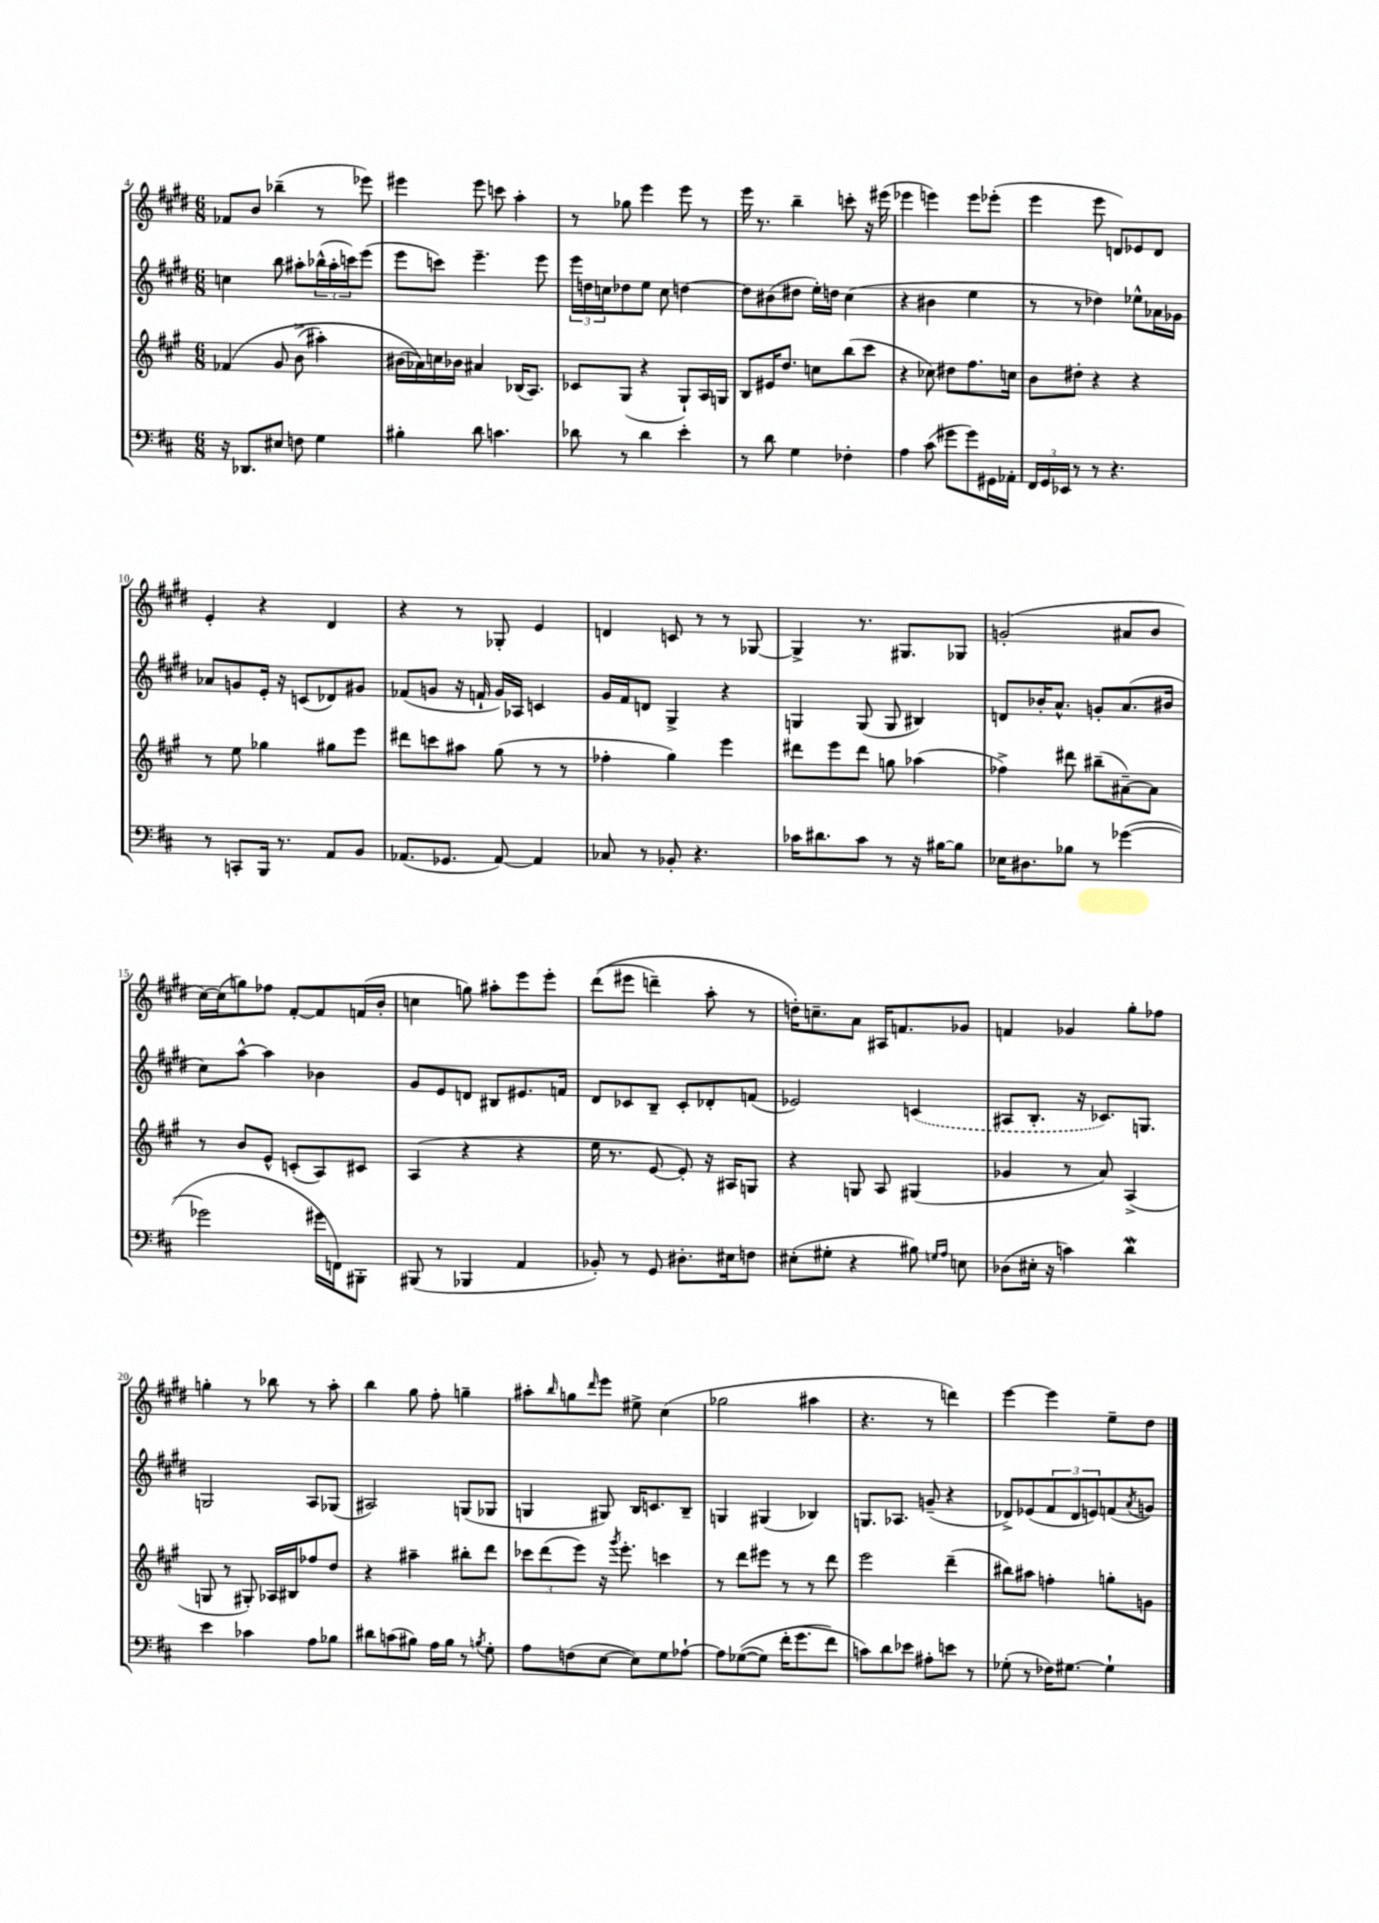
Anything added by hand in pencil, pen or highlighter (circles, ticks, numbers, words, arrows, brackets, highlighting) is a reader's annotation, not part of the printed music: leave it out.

**kern	**kern	**kern	**kern
*part4	*part3	*part2	*part1
*staff4	*staff3	*staff2	*staff1
*clefF4	*clefG2	*clefG2	*clefG2
*k[f#c#]	*k[f#c#g#]	*k[f#c#g#d#]	*k[f#c#g#d#]
*M6/8	*M6/8	*M6/8	*M6/8
=4	=4	=4	=4
16r	(4f-X/	4ccn\	8f-X/L
8.DD-X/L	.	.	.
.	.	.	8b/J
8E#X/J	8g#/	8bb\	(4bb-X~\
8Fn\	(8b^\	8aa#X'\L	.
4G\	4aa#X'\)	(24bb-X^^\L	8r
.	.	24aa#'\	.
.	.	24cccn\J)	.
.	.	(8eee\J	8eee-X\)
=5	=5	=5	=5
4B#X'\	(16b#X\LL	8eee\L	4eee#X\
.	16a-X\))	.	.
.	16ccn\	8cccn\J)	.
.	16b-X\JJ	.	.
8d\	4a#X/	4.eee~\	8eee#\
4.cn\	.	.	8cccn\
.	(16B-X/KL	.	4aa'\
.	8.A/J)	.	.
.	.	8eee\	.
=6	=6	=6	=6
8d-X\	8c-X/L	24eee\LL	8r
.	.	24ddn\	.
.	.	24ccn\J	.
8r	(8G#/J	8dd-X\	8gg-X\
4d-\	4r	8ee\J	4eee\
.	.	8cc\	.
4e'\	8G#`/L)	[4ddn\	8eee\
.	16A/L	.	8r
.	16Gn/JJ	.	.
=7	=7	=7	=7
8r	8B/L	8dd\L]	16eee\
.	.	.	8.r
8d\	16e#X/K	(8b#X\	.
.	8.dd/J	.	.
4G\	.	8dd#X\J	4bb~\
.	8ccn\L	16ee'\LL)	.
.	.	16ddn\JJ	.
4F-X'\	(8bb\	(4cc#\	8cccn'\
.	8ccc#\J	.	16r
.	.	.	(16eee#X\
=8	=8	=8	=8
4A\	4r	4r	4eee-X\
(8c#\	8cc-X\)	4b#X\	4eeen\)
8g#X\L	8dd#X\L	.	.
8g#\)	8.ff#\	4ee\	8eee\L
16GG#X\L	.	.	(8eee-X'\J
16AA-X'\JJ	16ccn\Jk	.	.
=9	=9	=9	=9
24FF#/LL	8b\L	8r	4eee\
24GG/	.	.	.
24EE-X/JJ	.	.	.
8r	8dd#X'\J	8r	.
8r	4r	4dd-X\)	8eee\
4.r	.	.	8dn/L)
.	4r	8ee-X^^\L	8e-X/
.	.	16a-X\L	8d/J
.	.	16g-X\JJ	.
!!LO:LB:g=z
=10	=10	=10	=10
8r	8r	8a-X/L	4e'/
8CCn'/L	8ee\	8gn/	.
16BBB/Jk	4gg-X\	16e'/Jk	4r
8.r	.	16r	.
.	.	(8cn/L	.
8AA/L	8gg#X\L	8d-X/)	4d#/
8BB/J	8eee\J	8g#X/J	.
=11	=11	=11	=11
(8.AA-X/L	8ddd#X\L	(8f-X/L	4r
.	8cccn\	8gn/J	.
8.GG-X/J	.	.	.
.	8aa#X\J	16r	8r
.	.	16fn`/	.
[8AA-/)	(8gg#\	16g/LL)	8G-X'/
.	.	16A-X/JJ	.
4AA-/]	8r	4cn/	4e/
.	8r	.	.
=12	=12	=12	=12
8C-X/	4ff-X'\	16g#/LL	4dn/
.	.	16f#/J	.
8r	.	8dn/J	.
8BB-X'/	4gg#\)	4G#^/	8cn/
4.r	.	.	8r
.	4eee\	4r	8r
.	.	.	[8G-X/
=13	=13	=13	=13
16c-X\KL	8ddd#X\L	4Gn/	4G-^/]
8.d#X\	.	.	.
.	8eee\	.	.
8c-\J	8ddd#\J	(8G/	8.r
8r	8ggn\	8G/	.
.	.	.	8.G#X/L
16r	(4aa-X\	4B#X/)	.
[16B#X\KL	.	.	.
8B#\J]	.	.	8G-X/J
=14	=14	=14	=14
16E-X\KL	4ff-X^\)	8dn/L	(2gn'/
8.D#X\	.	.	.
.	.	16b-X'/K	.
.	.	8.a^^/J	.
8B-X\J	8ddd#X\	.	.
8r	(8bb#X~\L	8gn'/L	.
([4g-X\	[8a#X~\)	(8.a/	8a#X/L
.	8a#\J]	.	8b/J
.	.	16b#X/Jk	.
!!LO:LB:g=z
=15	=15	=15	=15
2g-X\]	8r	8cc#\L)	[16cc#\LL)
.	.	.	(16cc#\J]
.	8b/L	[8aa^^\J	8ggn\)
.	8e^^/J	4aa\]	8ff-X\J
.	(8cn'/L	.	[8f#'/L
16g#X\LL	8A/)	4b-X\	8f#/]
16FFn\J)	.	.	.
8BBB#X'\J	8c#X/J	.	(16fn/L
.	.	.	16b'/JJ
=16	=16	=16	=16
(8BBB#X/	(4A/	8g#/L	4ccn\
8r	.	8e/	.
4BBB-X/	4r	8dn/J	8ggn\)
.	.	8B#X/L	8aa#X'\L
4AA/	4r	8.e#X/	8eee\
.	.	.	8eee'\J
.	.	16fn/Jk	.
=17	=17	=17	=17
8BB-X'/)	16ee\	8d#/L	((8ddd#\L
.	8.r	.	.
8r	.	8c-X/	8eee#X\J
8GG/	[8e/	8B~/J	4dddn~\)
8.D#X'\L	8e'/])	8c-'/L	.
.	16r	8d-X'/	8aa'\
16E#X\k	16A#X/KL	.	.
8Fn\J	8Gn/J	(8fn/J	8r
=18	=18	=18	=18
(8E#X'\L	4r	2e-X/)	16ddn'\KL)
.	.	.	8.ccn~\
8G#X'\J	.	.	.
4r	8Gn/	.	8a\J
.	8A/	.	16A#X/KL
.	.	.	8.fn/
8B#X\)	(4G#X/	(4cn/	.
16qqGn/LL	.	.	.
16qqA/JJ	.	.	.
8En\	.	.	8g-X/J
=19	=19	=19	=19
(8D-X\L	4g-X/	8A#X/L	4fn/
16E#X'\Jk	.	8.B'/J	.
16r	.	.	.
4cn\)	8r	.	4g-X/
.	.	16r	.
.	8a/)	8.c-X/L)	.
4dw\	(4A^/	.	8gg#'\L
.	.	8.Gn/J	.
.	.	.	8ff-X\J
!!LO:LB:g=z
=20	=20	=20	=20
4e\	8Gn/	2Gn/	4ggn'\
.	8r	.	.
4c-X\	8G#X'/)	.	8r
.	16A-X/LL	.	8bb-X\
.	16B#X/J	.	.
8A\L	8ff-X/	8A/L	8r
8B-X\J	8dd/J	(8G-X/J	8aa'\
=21	=21	=21	=21
8d#X\L	4r	2A#X/)	4bb\
(8cn\	.	.	.
8B#X\J)	4aa#X~\	.	8gg#\
16A\LL	.	.	8ff#'\
16B#\JJ	.	.	.
8r	8bb#X'\L	(8Gn/L	4ggn~\
8qBn/	.	.	.
8G'\	8ddd\J	8G-X/J	.
=22	=22	=22	=22
8A\L	12ccc-X\L	4Gn/	8aa#X'\L
.	(12ddd\	.	.
.	.	.	16qqbb/
(8Fn\	.	.	8ggn\
.	12eee\J)	.	.
.	.	.	16qqddd#/
[8E\J	16r	8G#X/)	8eee\J
.	8qggg#/	.	.
.	8.eee'\	.	.
8E\L])	.	16B/KL	8ee#X^\
.	.	8.cn/	.
8G\	4cccn\	.	(4cc#\
[8A-X`\J	.	8B~/J	.
=23	=23	=23	=23
8A-\L]	8r	4Gn/	2gg-X\
(([8G-X\	8ddd\L	.	.
8G-\J])	8eee#X\J	(4G#X/	.
(16f#'\KL	8r	.	.
8.g\	.	.	.
.	8r	4B-X/)	4aa#X\
8f#\J)	8ddd\	.	.
=24	=24	=24	=24
8cn\L)	2eee\	8.Gn/L	4.r
8d\	.	.	.
.	.	8.A-X/J	.
8e-X\J	.	.	.
8A#X'\L	.	(8gn~/	8r
8en\J	(4ddd~\	4r	4dddn\)
8r	.	.	.
=25	=25	=25	=25
(8G-X'\	8bb#X\L)	8d-X^/L)	[4eee\
8r	8aa#X\J	(8e-X/	.
16F-X\KL)	4ffn'\	12f#/	4eee\]
[8.G#X\J	.	.	.
.	.	12d-/	.
.	.	12en/)	.
4G#`\]	8ggn'\L	(8fn/	8ee~\L
.	.	8qa/	.
.	8gn\J	8gn/J)	8dd#\J
==	==	==	==
*-	*-	*-	*-
